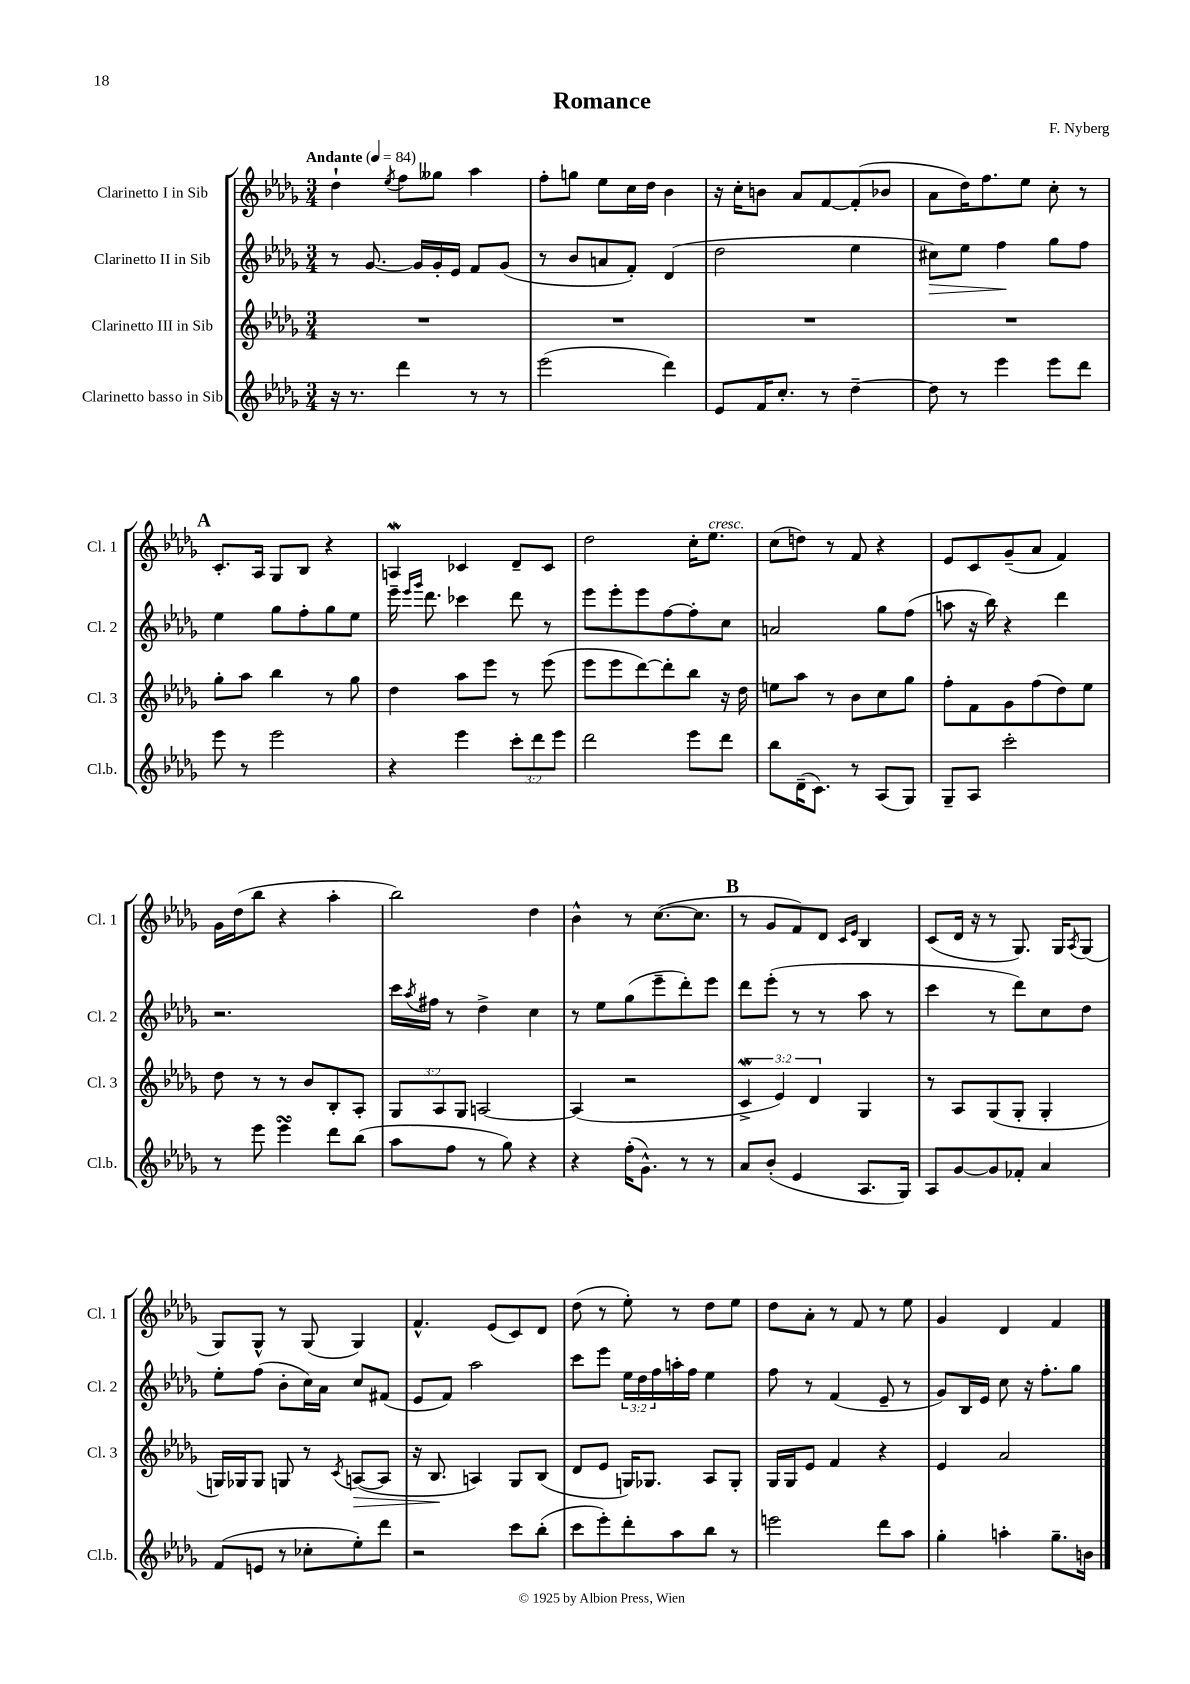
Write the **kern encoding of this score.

**kern	**kern	**kern	**kern
*staff4	*staff3	*staff2	*staff1
*clefG2	*clefG2	*clefG2	*clefG2
*k[b-e-a-d-g-]	*k[b-e-a-d-g-]	*k[b-e-a-d-g-]	*k[b-e-a-d-g-]
*M3/4	*M3/4	*M3/4	*M3/4
*MM84	*MM84	*MM84	*MM84
16r	2.r	8r	4dd-`
8.r	.	.	.
.	.	[8.g-	.
.	.	.	8qee-
4ddd-	.	.	8ff
.	.	16g-]	.
.	.	16g-'	8gg--
.	.	16e-	.
8r	.	8f	4aa-
8r	.	(8g-	.
=	=	=	=
(2eee-	2.r	8r	8ff'
.	.	8b-	8gg
.	.	8a	8ee-
.	.	8f')	16cc
.	.	.	16dd-
4ddd-)	.	(4d-	4b-
=	=	=	=
8e-	2.r	2dd-	16r
.	.	.	16cc'
16f	.	.	8b
8.cc'	.	.	.
.	.	.	8a-
8r	.	.	[8f
[4dd-~	.	4ee-	(8f']
.	.	.	8b-
=	=	=	=
8dd-]	2.r	8cc#)	8a-
8r	.	8ee-	16dd-)
.	.	.	8.ff
4eee-	.	4ff	.
.	.	.	8ee-
8eee-	.	8gg-	8cc'
8ddd-	.	8ff	8r
=	=	=	=
8eee-	8gg-'	4ee-	8.c'
8r	8aa-	.	.
.	.	.	16A-
2eee-	4bb-	8gg-	8G-
.	.	8ff'	8B-
.	8r	8gg-	4r
.	8gg-	8ee-	.
=	=	=	=
4r	4dd-	16eee-~	4A
.	.	16qqeee-	.
.	.	16qqggg-	.
.	.	8.ddd-	.
4eee-	8aa-	4ccc-	4c-
.	8eee-	.	.
12ccc'	8r	8ddd-	8d-~
12ddd-	.	.	.
.	(8eee-	8r	8c-
12eee-	.	.	.
=	=	=	=
2ddd-	8eee-	8eee-	2dd-
.	8eee-	8eee-'	.
.	[8ddd-)	8eee-	.
.	8ddd-']	[8ff	.
8eee-	8bb-	8ff']	16cc'
.	.	.	8.ee-
8ddd-	16r	8cc	.
.	16dd-	.	.
=	=	=	=
8bb-	8ee	2a	(8cc
(16d-~	8aa-	.	8dd)
8.c)	.	.	.
.	8r	.	8r
8r	8b-	.	8f
(8A-	8cc	8gg-	4r
8G-)	8gg-	(8ff	.
=	=	=	=
8G-~	8ff'	8aa	8e-
8A-	8f	16r	8c
.	.	16bb-)	.
2ccc'	8g-	4r	(8g-~
.	(8ff	.	8a-
.	8dd-)	4ddd-	4f)
.	8ee-	.	.
=	=	=	=
8r	8dd-	2.r	16g-
.	.	.	(16dd-
8eee-	8r	.	8bb-
4eee-	8r	.	4r
.	8b-	.	.
8ddd-	8B-'	.	4aa-'
(8bb-	8A-'	.	.
=	=	=	=
8aa-	12G-	16ccc	2bb-)
.	.	8qaa-	.
.	.	16ff#	.
.	12A-	.	.
8ff	.	8r	.
.	12G-	.	.
8r	[2A	4dd-^	.
8gg-)	.	.	.
4r	.	4cc	4dd-
=	=	=	=
4r	(4A]	8r	4b-^^
.	.	8ee-	.
(16ff'	2r	(8gg-	8r
8.g-^^)	.	.	.
.	.	8eee-~	([8.cc
8r	.	8ddd-')	.
.	.	.	8.cc]
8r	.	8eee-	.
=	=	=	=
8a-	6c^	8ddd-	8r
(8b-'	.	(8eee-'	8g-
.	6e-)	.	.
4e-	.	8r	8f)
.	6d-	.	.
.	.	8r	8d-
.	.	.	16qqc
.	.	.	16qqe-
8.A-	4G-	8aa-	4B-
.	.	8r	.
16G-)	.	.	.
=	=	=	=
8A-	8r	4ccc	(8c
[8g-	8A-	.	16d-
.	.	.	16r
8g-]	(8G-	8r	8r
8f-'	8G-'	8ddd-)	8.G-)
4a-	4G-'	8cc	.
.	.	.	16G-
.	.	.	8qA-
.	.	8dd-	(8G-
=	=	=	=
(8f	16G)	8ee-'	8G-)
.	16G-	.	.
8e	8G-	(8ff	8G-^^
8r	8G	8b-'	8r
8cc-'	8r	16cc)	(8G-
.	.	16a-	.
.	8qc	.	.
8ee-')	([8A	8cc	4G-)
8ddd-	8A]	(8f#	.
=	=	=	=
2r	16r	8e-	4.f^^
.	8.B-	.	.
.	.	8f)	.
.	4A)	2aa-	.
.	.	.	(8e-
8ccc	8G-	.	8c)
(8bb-'	(8B-	.	8d-
=	=	=	=
8ccc	8d-	8ccc	(8dd-
8eee-')	8e-	8eee-	8r
8ddd-'	16G)	24ee-	8ee-')
.	.	24dd-	.
.	8.G-	.	.
.	.	24ff	.
8aa-	.	16aa'	8r
.	.	16ff	.
8bb-	8A-	4ee-	8dd-
8r	8G-'	.	8ee-
=	=	=	=
2eee	16G-	8ff	8dd-
.	16G-	.	.
.	8e-	8r	8a-'
.	4f	(4f	8r
.	.	.	8f
8ddd-	4r	8e-~	8r
8aa-	.	8r	8ee-
=	=	=	=
4gg-'	4e-	8g-)	4g-
.	.	16B-	.
.	.	16e-	.
4aa'	2a-	8cc	4d-
.	.	16r	.
.	.	8.ff'	.
8.gg-~	.	.	4f
.	.	8gg-	.
16b	.	.	.
==	==	==	==
*-	*-	*-	*-
